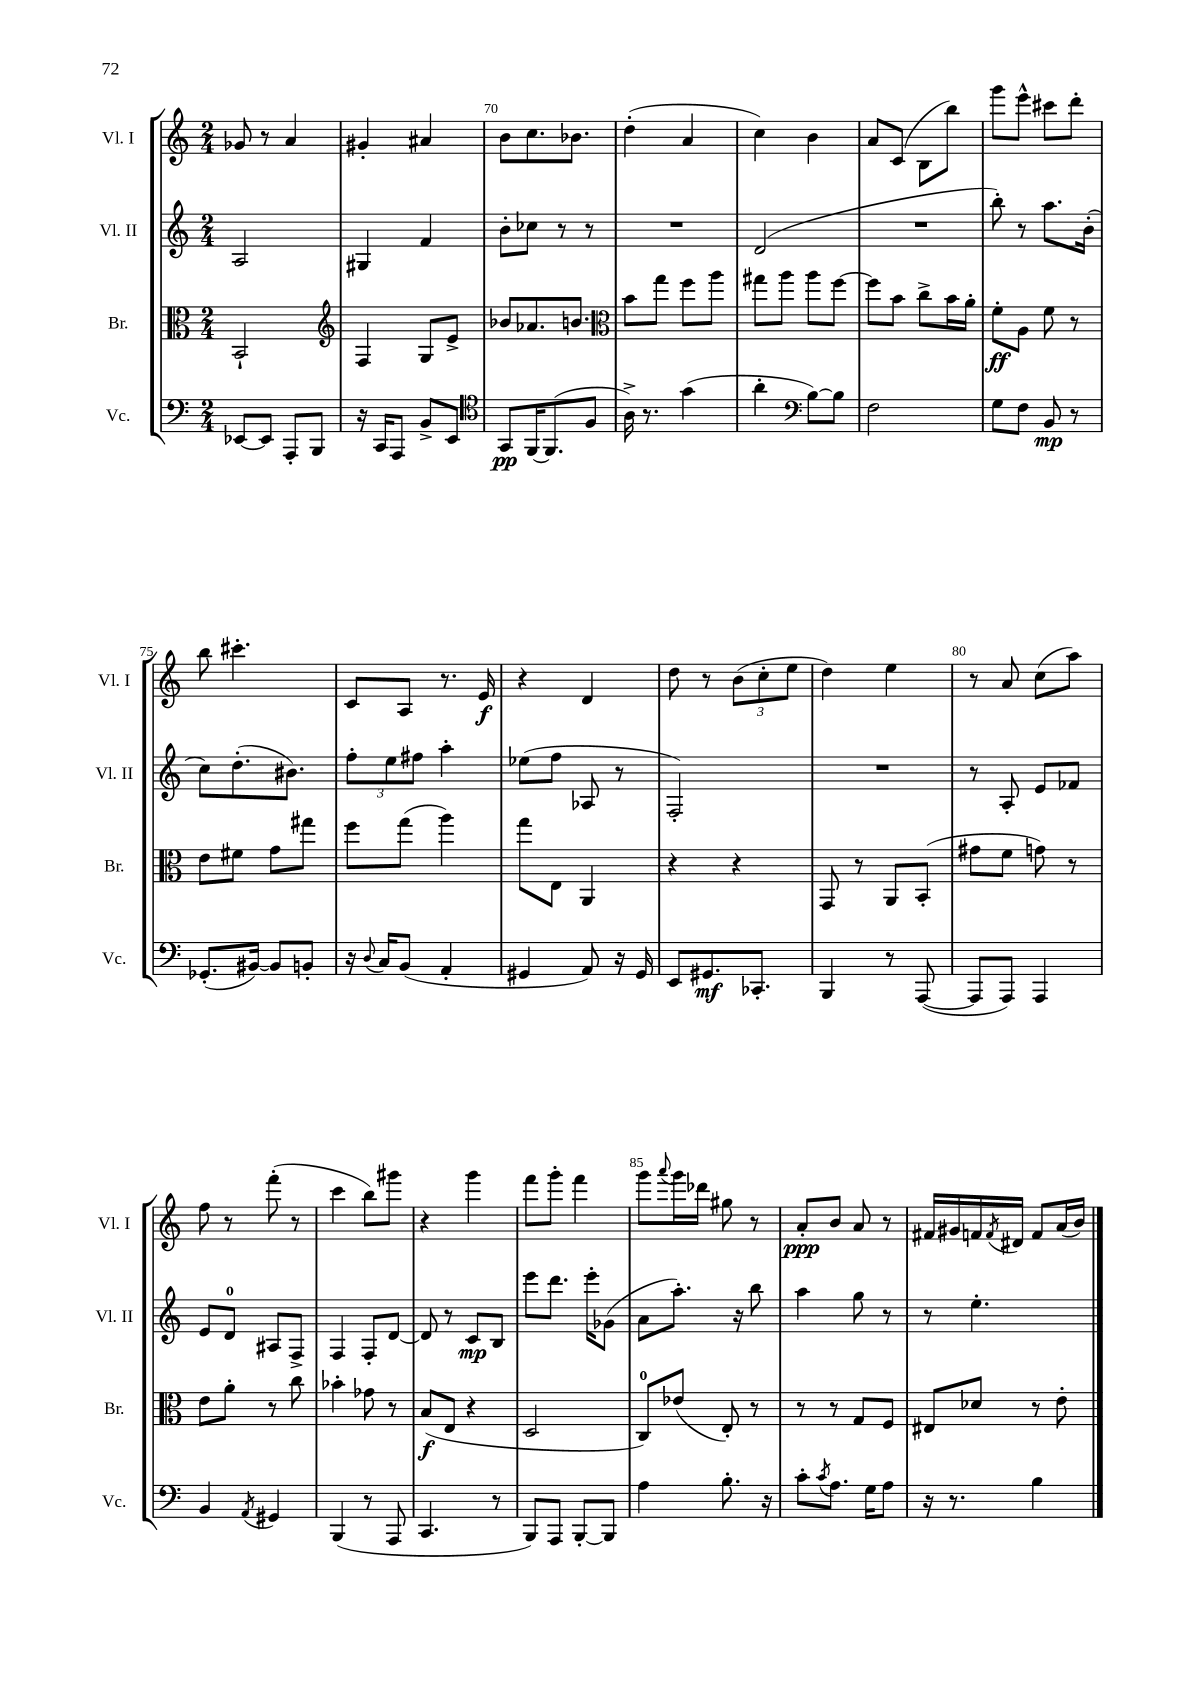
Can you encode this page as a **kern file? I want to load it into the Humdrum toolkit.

**kern	**kern	**kern	**kern
*staff4	*staff3	*staff2	*staff1
*clefF4	*clefC3	*clefG2	*clefG2
*k[]	*k[]	*k[]	*k[]
*M2/4	*M2/4	*M2/4	*M2/4
[8EE-	2BB`	2A	8g-
8EE-]	.	.	8r
8AAA'	.	.	4a
8BBB	.	.	.
=	=	=	=
*	*clefG2	*	*
16r	4F	4G#	4g#'
16CC	.	.	.
8AAA	.	.	.
8BB^	8G	4f	4a#
8EE	8e^	.	.
=	=	=	=
*clefC4	*	*	*
8GG	8b-	8b'	8b
[16FF	8.a-	8cc-	8.cc
(8.FF]	.	.	.
.	.	8r	.
.	8.b	.	8.b-
8F	.	8r	.
=	=	=	=
*	*clefC3	*	*
16A^)	8b	2r	(4dd'
8.r	.	.	.
.	8gg	.	.
(4g	8ff	.	4a
.	8aa	.	.
=	=	=	=
4a'	8gg#	(2d	4cc)
.	8aa	.	.
*clefF4	*	*	*
[8B)	8aa	.	4b
8B]	[8ff	.	.
=	=	=	=
2F	8ff]	2r	8a
.	8b	.	(8c
.	8cc^	.	8B
.	16b	.	8bb)
.	16a'	.	.
=	=	=	=
8G	8f'	8bb')	8ggg
8F	8A	8r	8eee^^
8BB	8f	8.aa	8ccc#
8r	8r	.	8ddd'
.	.	(16b'	.
=	=	=	=
(8.GG-'	8e	8cc)	8bb
.	8f#	(8.dd'	4.ccc#'
[16BB#)	.	.	.
8BB#]	8g	.	.
.	.	8.b#)	.
8BB'	8gg#	.	.
=	=	=	=
16r	8ff	12ff'	8c
8qqD	.	.	.
16C	.	.	.
.	.	12ee	.
(8BB	(8gg	.	8A
.	.	12ff#	.
4AA'	4aa)	4aa'	8.r
.	.	.	16e
=	=	=	=
4GG#	8gg	(8ee-	4r
.	8E	8ff	.
8AA)	4AA	8A-	4d
16r	.	8r	.
16GG#	.	.	.
=	=	=	=
8EE	4r	2F')	8dd
8.GG#	.	.	8r
.	4r	.	(12b
8.CC-'	.	.	.
.	.	.	12cc'
.	.	.	12ee
=	=	=	=
4BBB	8GG	2r	4dd)
.	8r	.	.
8r	8AA	.	4ee
([8AAA	(8BB'	.	.
=	=	=	=
8AAA]	8g#	8r	8r
8AAA)	8f	8A'	8a
4AAA	8g)	8e	(8cc
.	8r	8f-	8aa)
=	=	=	=
4BB	8e	8e	8ff
.	8a'	8d	8r
8qAA	.	.	.
4GG#	8r	8A#	(8fff'
.	8cc	8F^	8r
=	=	=	=
(4BBB	4b-'	4F	4ccc
8r	8g-	8F'	8bb)
8AAA	8r	[8d	8ggg#
=	=	=	=
4.CC	(8B	8d]	4r
.	8E	8r	.
.	4r	8c	4ggg
8r	.	8B	.
=	=	=	=
8BBB)	2D	8eee	8fff
8AAA	.	8.ddd	8ggg'
[8BBB'	.	.	4fff
.	.	16eee'	.
8BBB]	.	(8g-	.
=	=	=	=
4A	8C)	8a	8ggg
.	.	.	8qqaaa
.	(8e-	8.aa')	16ggg
.	.	.	16ddd-
8.B'	8E')	.	8gg#
.	.	16r	.
.	8r	8bb	8r
16r	.	.	.
=	=	=	=
8c'	8r	4aa	8a'
8qc	.	.	.
8.A	8r	.	8b
.	8G	8gg	8a
16G	.	.	.
8A	8F	8r	8r
=	=	=	=
16r	8E#	8r	16f#
8.r	.	.	16g#
.	8d-	4.ee'	16f
.	.	.	8qf
.	.	.	16d#
4B	8r	.	8f
.	8e'	.	(16a
.	.	.	16b)
==	==	==	==
*-	*-	*-	*-
